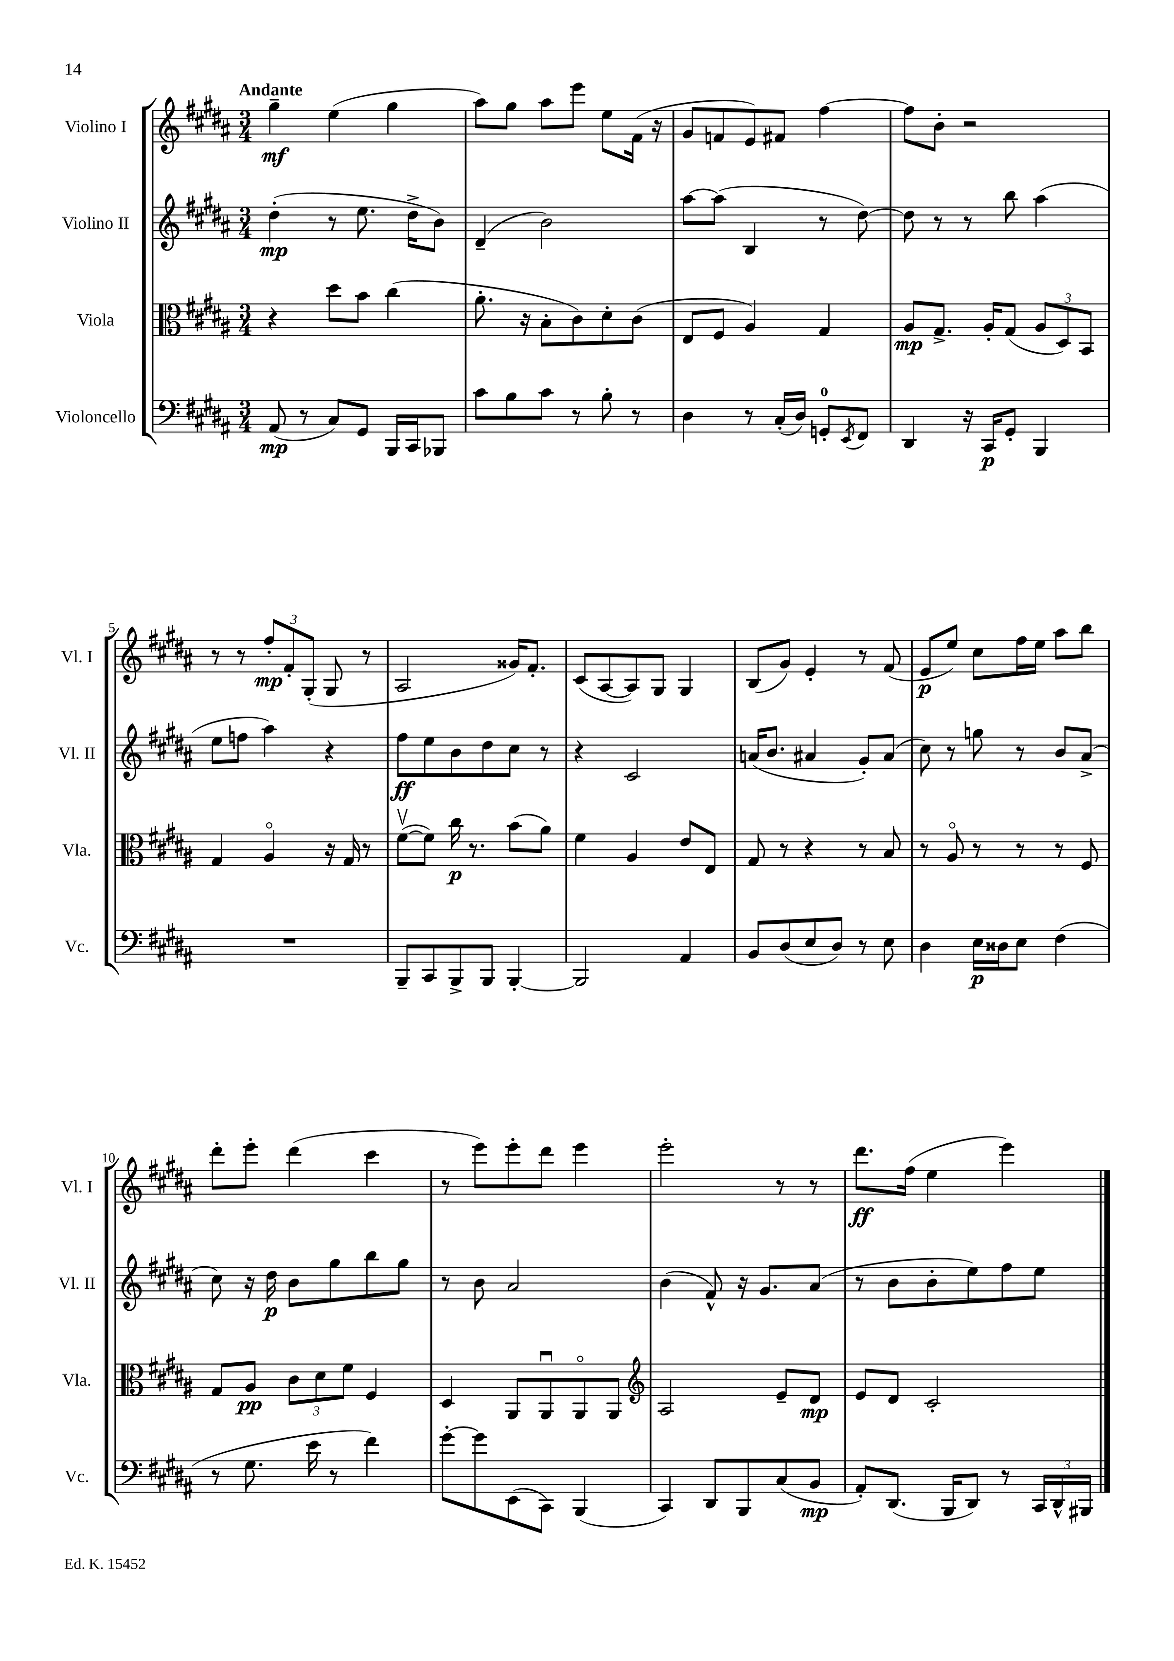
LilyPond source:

<<
\new StaffGroup <<
\new Staff = "s0" \with { instrumentName = "Violino I" shortInstrumentName = "Vl. I" } {
    \clef treble \key b \major \numericTimeSignature \time 3/4 \tempo "Andante"
    gis''4--\mf e''4( gis''4 |
    ais''8) gis''8 ais''8 e'''8 e''8 fis'16( r16 |
    gis'8 f'8 e'8) fis'8 fis''4~ |
    fis''8 b'8-. r2 |
    r8 r8 \tuplet 3/2 { fis''8-.\mp fis'8-. gis8-.( } gis8 r8 |
    ais2 gisis'16) fis'8.-. |
    cis'8( ais8~ ais8) gis8 gis4 |
    b8( gis'8) e'4-. r8 fis'8( |
    e'8\p e''8) cis''8 fis''16 e''16 ais''8 b''8 |
    dis'''8-. e'''8-. dis'''4( cis'''4 |
    r8 e'''8) e'''8-. dis'''8 e'''4 |
    e'''2-. r8 r8 |
    dis'''8.\ff fis''16( e''4 e'''4) \bar "|." |
}
\new Staff = "s1" \with { instrumentName = "Violino II" shortInstrumentName = "Vl. II" } {
    \clef treble \key b \major \numericTimeSignature \time 3/4
    dis''4-.\mp( r8 e''8. dis''16-> b'8) |
    dis'4--( b'2) |
    ais''8~ ais''8( b4 r8 dis''8~) |
    dis''8 r8 r8 b''8 ais''4( |
    e''8 f''8 ais''4) r4 |
    fis''8\ff e''8 b'8 dis''8 cis''8 r8 |
    r4 cis'2 |
    a'16( b'8. ais'4 gis'8-.) ais'8( |
    cis''8) r8 g''8 r8 b'8 ais'8->( |
    cis''8) r16 dis''16\p b'8 gis''8 b''8 gis''8 |
    r8 b'8 ais'2 |
    b'4( fis'8-^) r16 gis'8. ais'8( |
    r8 b'8 b'8-. e''8) fis''8 e''8 \bar "|." |
}
\new Staff = "s2" \with { instrumentName = "Viola" shortInstrumentName = "Vla." } {
    \clef alto \key b \major \numericTimeSignature \time 3/4
    r4 dis''8 b'8 cis''4( |
    ais'8.-. r16 b8-. cis'8) dis'8-. cis'8( |
    e8 fis8 ais4) gis4 |
    ais8\mp gis8.-> ais16-. gis8( \tuplet 3/2 { ais8 dis8) b,8 } |
    gis4 ais4\flageolet r16 gis16 r8 |
    fis'8~\upbow( fis'8) cis''16\p r8. b'8( ais'8) |
    fis'4 ais4 e'8 e8 |
    gis8 r8 r4 r8 b8 |
    r8 ais8\flageolet r8 r8 r8 fis8 |
    gis8 ais8\pp \tuplet 3/2 { cis'8 dis'8 fis'8 } fis4 |
    dis4 ais,8 ais,8\downbow ais,8\flageolet ais,8 |
    \clef treble ais2 e'8-- dis'8\mp |
    e'8 dis'8 cis'2-. \bar "|." |
}
\new Staff = "s3" \with { instrumentName = "Violoncello" shortInstrumentName = "Vc." } {
    \clef bass \key b \major \numericTimeSignature \time 3/4
    ais,8\mp( r8 cis8) gis,8 b,,16 cis,16 bes,,8 |
    cis'8 b8 cis'8 r8 b8-. r8 |
    dis4 r8 cis16-.( dis16) g,8-0-. \acciaccatura { e,8 } fis,8 |
    dis,4 r16 cis,16\p gis,8-. b,,4 |
    R2. |
    b,,8-- cis,8 b,,8-> b,,8 b,,4~-. |
    b,,2 ais,4 |
    b,8 dis8( e8 dis8) r8 e8 |
    dis4 e16\p disis16 e8 fis4( |
    r8 gis8. e'16 r8 fis'4) |
    gis'8~-. gis'8 e,8( cis,8) b,,4( |
    cis,4) dis,8 b,,8 cis8( b,8\mp |
    ais,8-.) dis,8.( b,,16 dis,8) r8 \tuplet 3/2 { cis,16 dis,16-^ bis,,16 } \bar "|." |
}
>>
>>
